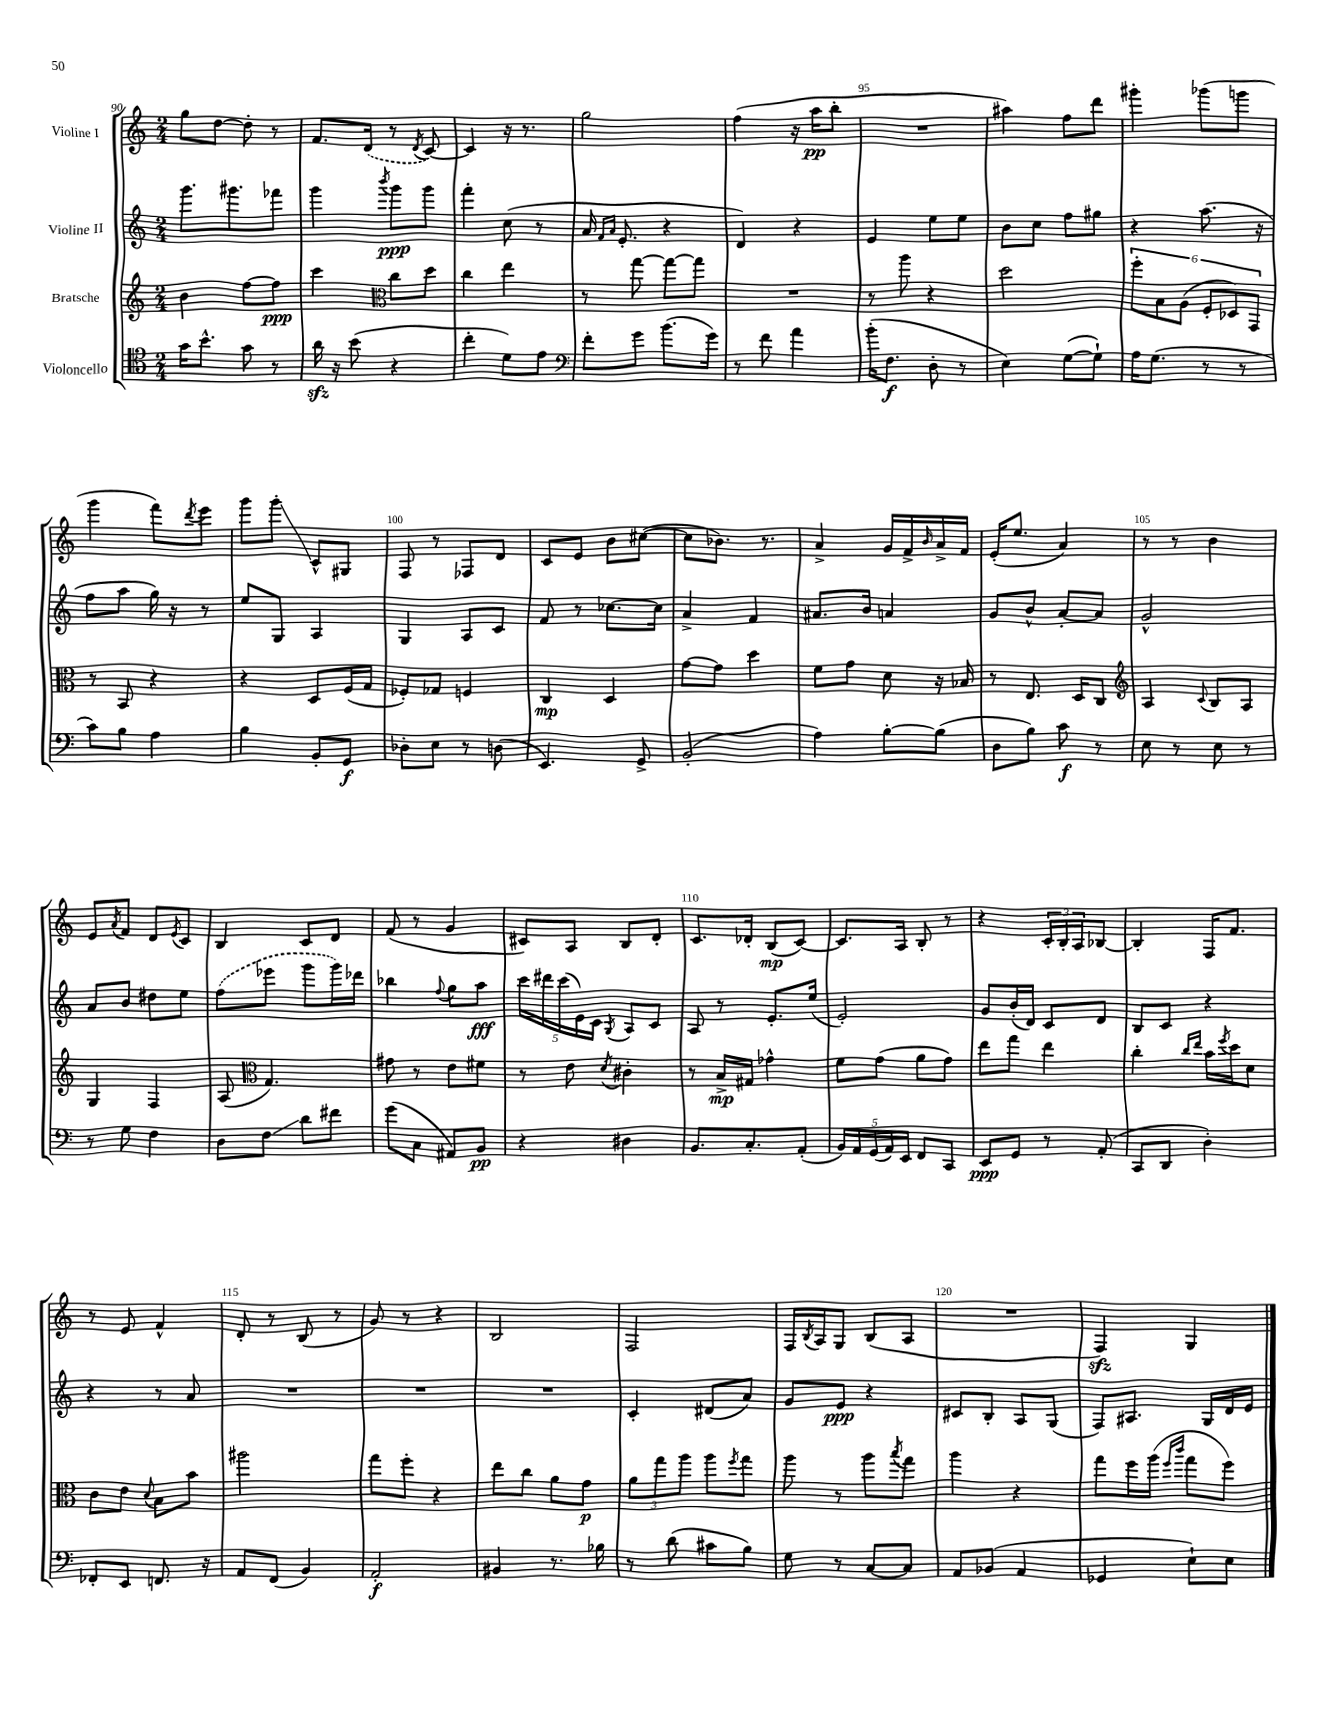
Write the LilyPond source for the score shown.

<<
\new StaffGroup <<
\new Staff = "s0" \with { instrumentName = "Violine I" } {
    \clef treble \key c \major \numericTimeSignature \time 2/4
    g''8 d''8~ d''8-. r8 |
    f'8. \once \slurDashed d'16( r8 \acciaccatura { d'8 } c'8~) |
    c'4 r16 r8. |
    g''2 |
    f''4( r16 a''16\pp b''8-. |
    R2 |
    ais''4) f''8 d'''8 |
    gis'''4-. ges'''8( g'''8 |
    g'''4 f'''8) \acciaccatura { d'''8 } e'''8 |
    g'''8 g'''8-.\glissando c'8-^ gis8 |
    f8 r8 fes8 d'8 |
    c'8 e'8 b'8 cis''8~( |
    cis''8 bes'8.) r8. |
    a'4-> g'16 f'16-> \grace { b'16 } a'16-> f'16 |
    e'16-.( e''8. a'4) |
    r8 r8 b'4 |
    e'8 \acciaccatura { a'8 } f'8 d'8 \acciaccatura { e'8 } c'8 |
    b4 c'8 d'8 |
    f'8( r8 g'4 |
    cis'8) a8 b8 d'8-. |
    c'8. des'16-. b8\mp( c'8~) |
    c'8. a16 b8-. r8 |
    r4 \tuplet 3/2 { c'16-. b16-. a16 } bes8~ |
    bes4-. f16 f'8. |
    r8 e'8 f'4-^ |
    d'8-. r8 b8( r8 |
    g'8) r8 r4 |
    b2 |
    f2 |
    f16 \acciaccatura { b8 } a16 g8 b8( a8 |
    R2 |
    f4\sfz) g4 \bar "|." |
}
\new Staff = "s1" \with { instrumentName = "Violine II" } {
    \clef treble \key c \major \numericTimeSignature \time 2/4
    g'''8. gis'''8. fes'''8 |
    g'''4 \acciaccatura { b'''8 } g'''8\ppp g'''8 |
    f'''4-. c''8( r8 |
    a'16 \grace { f'16 a'16 } e'8.-. r4 |
    d'4) r4 |
    e'4 e''8 e''8 |
    b'8 c''8 f''8 gis''8 |
    r4 a''8.( r16 |
    f''8 a''8 g''16) r16 r8 |
    e''8 g8 a4 |
    g4 a8 c'8 |
    f'8 r8 ces''8.~ ces''16 |
    a'4-> f'4 |
    ais'8. b'16 a'4 |
    g'8 b'8-^ a'8~-. a'8 |
    g'2-^ |
    a'8 b'8 dis''8 e''8 |
    \once \slurDashed f''8( ees'''8 g'''8 g'''16) des'''16 |
    bes''4 \appoggiatura { f''8 } g''8 a''8\fff |
    \tuplet 5/4 { c'''16 dis'''16 c'''16( e'16) c'16 } \acciaccatura { g8 } a8 c'8 |
    a8 r8 e'8.-. e''16( |
    e'2-.) |
    g'8 b'16-.( d'16) c'8 d'8 |
    b8 c'8 r4 |
    r4 r8 a'8 |
    R2 |
    R2 |
    R2 |
    c'4-. dis'8( a'8) |
    g'8 e'8\ppp r4 |
    cis'8 b8-. a8 g8( |
    f8) ais8. g16 d'16 e'16 \bar "|." |
}
\new Staff = "s2" \with { instrumentName = "Bratsche" } {
    \clef treble \key c \major \numericTimeSignature \time 2/4
    b'4 f''8~ f''8\ppp |
    c'''4 \clef alto c''8 d''8 |
    c''4 e''4 |
    r8 g''8~ g''8~ g''8 |
    R2 |
    r8 a''8 r4 |
    d''2 |
    \tuplet 6/4 { f''8-. b8 a8( f8-. des8) g,8 } |
    r8 b,8 r4 |
    r4 d8 f16( g16 |
    fes8-.) ges8 f4 |
    c4\mp d4 |
    g'8~ g'8 d''4 |
    f'8 g'8 d'8 r16 bes16 |
    r8 e8. d16 c8 |
    \clef treble a4 \appoggiatura { c'8 } b8 a8 |
    g4 f4 |
    a8( \clef alto g4.) |
    gis'8 r8 e'8 fis'8 |
    r8 e'8 \acciaccatura { d'8 } cis'4-. |
    r8 b16->\mp gis16 ges'4-^ |
    f'8 g'8( a'8 g'8) |
    e''8 g''8 e''4 |
    c''4-. \grace { c''16 e''16 } b'16 \acciaccatura { f''8 } d''16 d'8 |
    c'8 e'8 \appoggiatura { d'8 } b8 b'8 |
    ais''2 |
    g''8 f''8-. r4 |
    e''8 c''8 a'8 g'8\p |
    \tuplet 3/2 { a'8 g''8 a''8 } a''8 \acciaccatura { f''8 } g''8 |
    a''8 r8 a''8 \acciaccatura { b''8 } g''8 |
    a''4 r4 |
    g''8 f''16 a''16( \grace { f''16 c'''16 } g''8 f''8) \bar "|." |
}
\new Staff = "s3" \with { instrumentName = "Violoncello" } {
    \clef tenor \key c \major \numericTimeSignature \time 2/4
    g'16 b'8.-^ g'8 r8 |
    a'16\sfz r16 b'8( r4 |
    c''4-. d'8) e'8 |
    \clef bass f'8-. g'8 b'8.( g'16) |
    r8 f'8 a'4 |
    b'16-.( f8.\f d8-. r8 |
    e4) g8~( g8-!) |
    a16 g8.( r8 r8 |
    c'8) b8 a4 |
    b4 b,8-. g,8\f |
    des8-. e8 r8 d8( |
    e,4.) g,8-> |
    b,2-.( |
    a4) b8~-. b8( |
    d8 b8) c'8\f r8 |
    e8 r8 e8 r8 |
    r8 g8 f4 |
    d8 f8\glissando d'8 fis'8 |
    g'8( c8 ais,8) b,8\pp |
    r4 dis4 |
    b,8. c8.-. a,8-.( |
    \tuplet 5/4 { b,16) a,16 g,16( a,16) e,16 } f,8 c,8 |
    e,8\ppp g,8 r8 a,8-.( |
    c,8 d,8 d4-.) |
    fes,8-. e,8 f,8. r16 |
    a,8 f,8( b,4) |
    a,2-.\f |
    bis,4 r8. bes16 |
    r8 d'8( cis'8 b8) |
    g8 r8 c8~ c8 |
    a,8 bes,8( a,4 |
    ges,4 e8-!) e8 \bar "|." |
}
>>
>>
\layout { \context { \Score currentBarNumber = #90 \override BarNumber.break-visibility = ##(#f #t #t) barNumberVisibility = #(every-nth-bar-number-visible 5) } }
